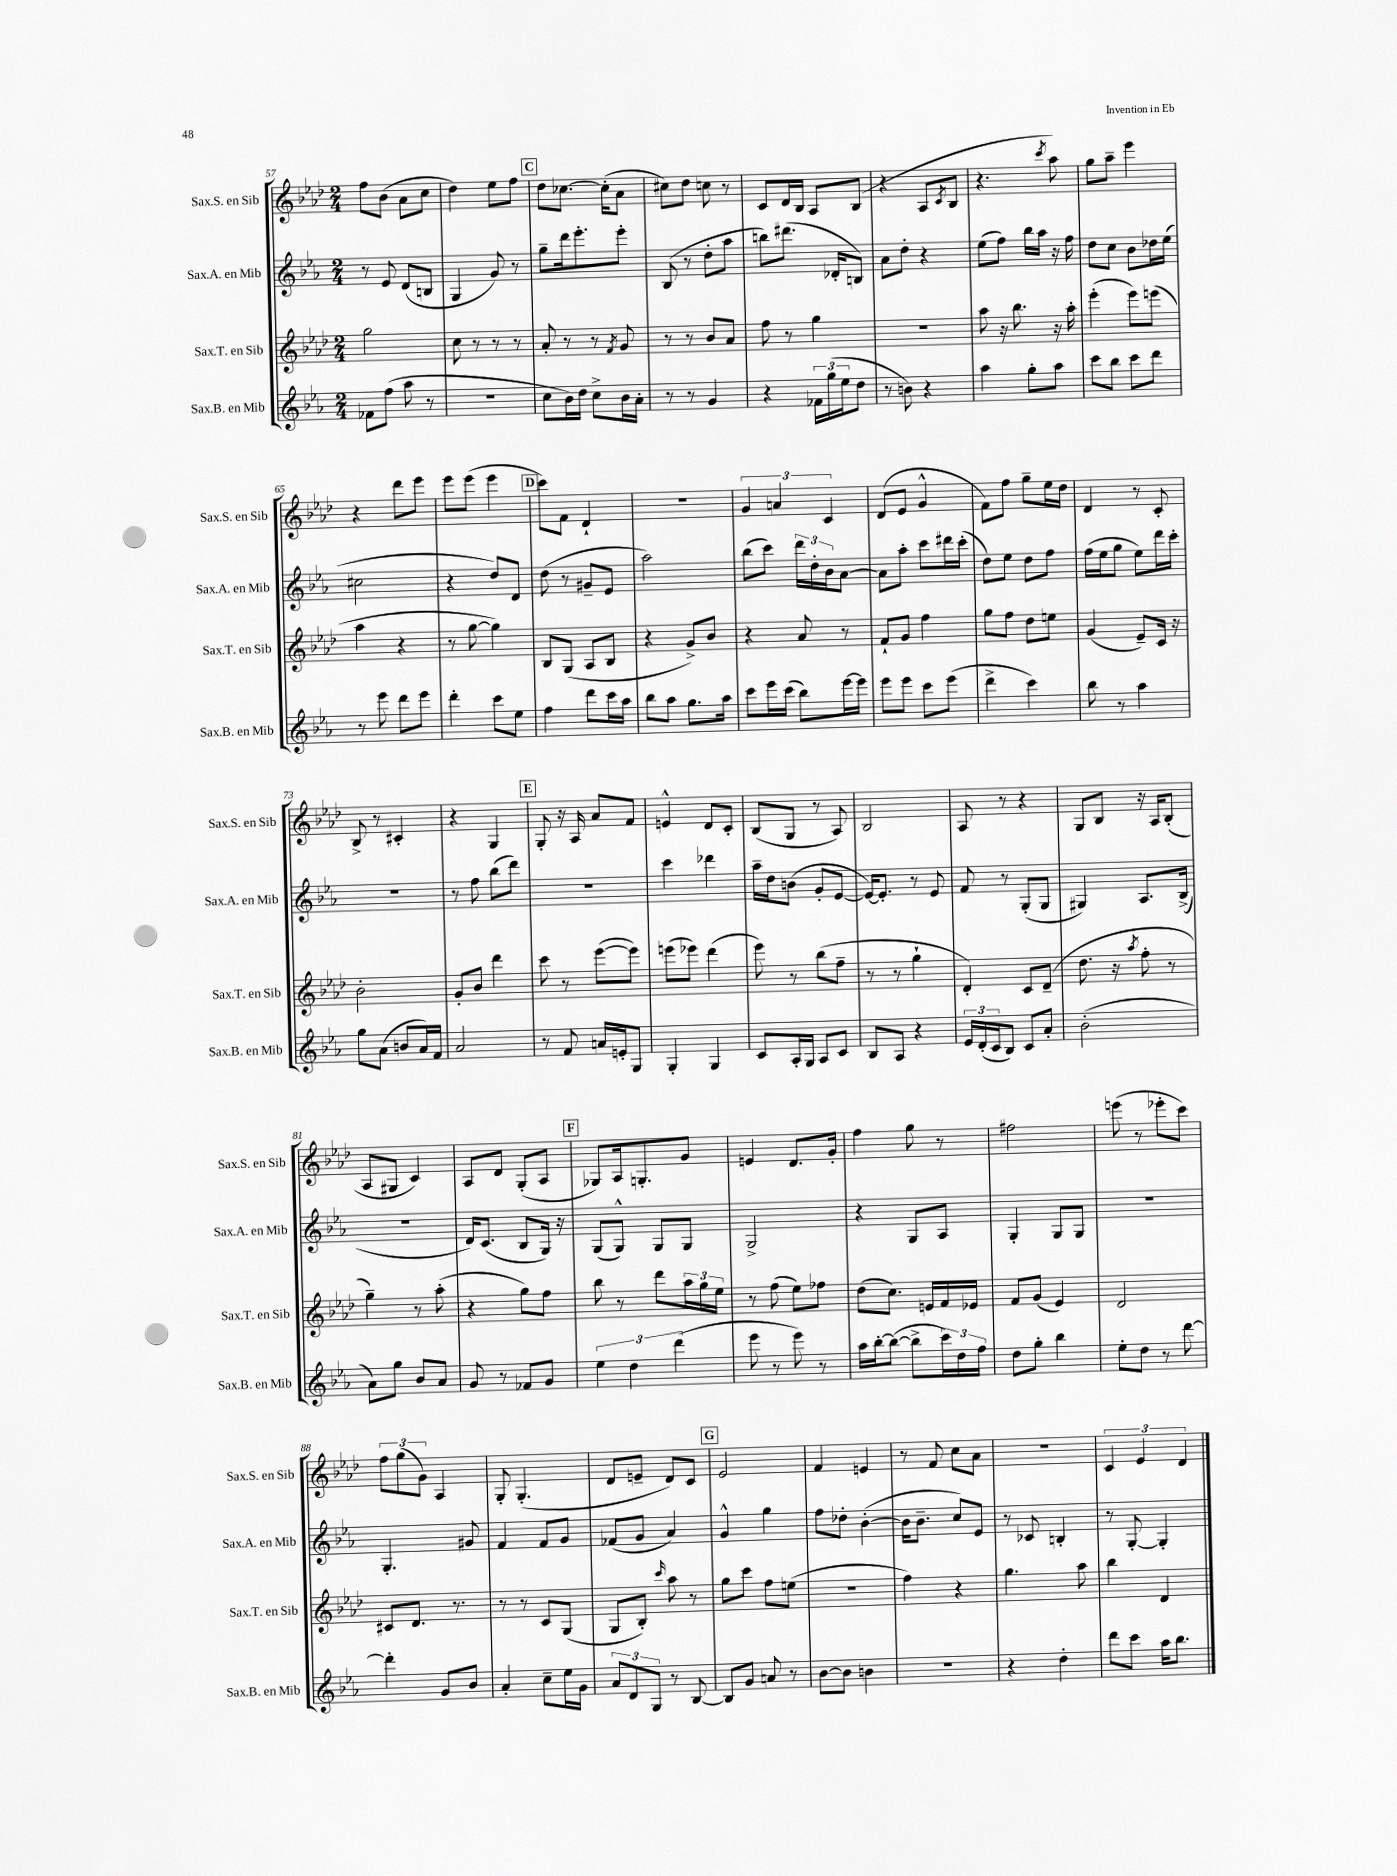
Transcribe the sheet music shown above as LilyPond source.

<<
\new StaffGroup <<
\new Staff = "s0" \with { instrumentName = "Sax.S. en Sib" shortInstrumentName = "Sax.S. en Sib" } {
    \clef treble \key aes \major \numericTimeSignature \time 2/4
    f''8 bes'8( aes'8 c''8 |
    des''4) ees''8 f''8 |
    \mark \markup { \box "C" } des''8 ces''8.~ ces''16-.( aes'8 |
    cis''8) des''8 c''8 r8 |
    c'8 des'16 bes16 aes8 bes8( |
    r4 aes8 \acciaccatura { c'8 } bes8 |
    r4. \acciaccatura { c'''8 } aes''8) |
    g''8 aes''8-- ees'''4 |
    r4 des'''8 ees'''8 |
    ees'''8 ees'''8( ees'''4 |
    \mark \markup { \box "D" } c'''8) f'8 des'4-! |
    r2 |
    \tuplet 3/2 { g'4 a'4 c'4 } |
    des'8( ees'8 g'4-^ |
    f'8) f''8 g''8-- ees''16 des''16 |
    des'4 r8 c'8-. |
    bes8-> r8 cis'4-. |
    r4 g4 |
    \mark \markup { \box "E" } g8-. r16 aes16 aes'8 f'8 |
    e'4-^ des'8 c'8-. |
    bes8( g8 r8 aes8) |
    bes2 |
    aes8 r8 r4 |
    g8 bes8 r16 aes16 bes8-.( |
    aes8 gis8 c'4) |
    aes8 des'8 g8-.( aes8 |
    \mark \markup { \box "F" } ges8) aes16 g8.-. g'8 |
    e'4 des'8. g'16-. |
    f''4 g''8 r8 |
    fis''2 |
    e'''8( r8 ees'''8-. c'''8) |
    \tuplet 3/2 { f''8 g''8( g'8) } aes4 |
    g8-. g4.-.( |
    des'8 e'8-- des'8) c'8 |
    \mark \markup { \box "G" } ees'2 |
    f'4 e'4 |
    r8 f'8 c''8 aes'8 |
    R2 |
    \tuplet 3/2 { c'4 ees'4 des'4 } \bar "|." |
}
\new Staff = "s1" \with { instrumentName = "Sax.A. en Mib" shortInstrumentName = "Sax.A. en Mib" } {
    \clef treble \key ees \major \numericTimeSignature \time 2/4
    r8 ees'8 d'8( b8 |
    g4 g'8) r8 |
    \mark \markup { \box "C" } g''8-- d'''16 ees'''8.-. ees'''8-. |
    bes8( r8 d''8-. aes''8 |
    b''8) dis'''8.( des'16-. b8) |
    aes'8 d''8-. r4 |
    ees''8( f''8) bes''16 aes''16 r16 f''16 |
    d''8 c''8 bes'8 des''16 ees''16( |
    cis''2 |
    r4 d''8) d'8 |
    \mark \markup { \box "D" } d''8( r8 gis'8-- ees'8 |
    aes''2) |
    bes''8( c'''8) \tuplet 3/2 { d'''16 d''16-. bes'16 } aes'8~ |
    aes'8 aes''8-. c'''8 dis'''16 c'''16-.( |
    d''8) ees''8 d''8 f''8 |
    f''16( ees''16 g''8 ees''8) d'''16 c'''16-. |
    r2 |
    r8 f''8 bes''8( d'''8) |
    \mark \markup { \box "E" } R2 |
    c'''4 des'''4 |
    aes''16-- d''16 b'8( g'8-. ees'8~ |
    ees'16~) ees'8.-. r8 ees'8 |
    f'8 r8 g8-.( g8 |
    gis4) aes8. bes16->( |
    R2 |
    d'16) c'8.( bes8 g16) r16 |
    \mark \markup { \box "F" } g8( g8-^) g8 g8 |
    g2-> |
    r4 g8 aes8 |
    g4-. g8 g8 |
    R2 |
    g4.-. gis'8 |
    f'4 f'8 g'8 |
    fes'8( g'8 aes'4) |
    \mark \markup { \box "G" } g'4-^ g''4 |
    f''8 des''8-. bes'4~-.( |
    bes'16 bes'8.-- c''8) ees'8 |
    r8 ces'8 b4-. |
    r8 g8~-. g4-. \bar "|." |
}
\new Staff = "s2" \with { instrumentName = "Sax.T. en Sib" shortInstrumentName = "Sax.T. en Sib" } {
    \clef treble \key aes \major \numericTimeSignature \time 2/4
    g''2 |
    c''8 r8 r8 r8 |
    \mark \markup { \box "C" } aes'8-. r8 r8 \acciaccatura { f'8 } g'8 |
    r8 r8 bes'8 aes'8 |
    f''8 r8 g''4 |
    r2 |
    aes''8 r16 bes''8. r16 aes''16-. |
    ees'''4-.( ees'''8) e'''8( |
    aes''4 r4 |
    r8 g''8~ g''4) |
    \mark \markup { \box "D" } bes8 g8( aes8 bes8 |
    r4 g'8->) bes'8 |
    r4 aes'8 r8 |
    f'8-! g'8 f''4 |
    g''8 f''8 des''8 e''8 |
    g'4( ees'8--) c'16 r16 |
    bes'2-. |
    g'8-. bes'8 des'''4 |
    \mark \markup { \box "E" } c'''8 r8 ees'''8~( ees'''8) |
    e'''8( ees'''8) des'''4( |
    ees'''8) r8 bes''8( f''8-- |
    r8 r8 g''4-! |
    des'4-.) c'8 des'8--( |
    des''8. r16 \acciaccatura { aes''8 } f''8-. r8 |
    g''4--) r8 aes''8-.( |
    r4 g''8) f''8 |
    \mark \markup { \box "F" } bes''8 r8 des'''8 \tuplet 3/2 { aes''16 g''16 ees''16 } |
    r8 f''8( ees''8) fes''8 |
    des''8( c''8.) e'16 f'16 ees'16 |
    f'8 g'8( ees'4) |
    des'2 |
    cis'8 des'8. r8. |
    r8 r8 c'8 g8( |
    g8 bes8-.) \grace { c'''16 } aes''8 r8 |
    \mark \markup { \box "G" } g''8 c'''8 f''8 e''8( |
    R2 |
    f''4) r4 |
    g''4. aes''8 |
    bes''4 des'4 \bar "|." |
}
\new Staff = "s3" \with { instrumentName = "Sax.B. en Mib" shortInstrumentName = "Sax.B. en Mib" } {
    \clef treble \key ees \major \numericTimeSignature \time 2/4
    fes'8 f''8( aes''8 r8 |
    r2 |
    \mark \markup { \box "C" } c''8 bes'16) d''16 c''8-> bes'16 aes'16-. |
    r8 r8 g'4 |
    r4 \tuplet 3/2 { fes'16 g''16( ees''16 } d''8 |
    r8 b'8) r4 |
    aes''4 g''8-. aes''8 |
    c'''8 bes''8 c'''8 d'''8 |
    r8 ees'''8 d'''8 ees'''8 |
    d'''4-. c'''8 ees''8 |
    \mark \markup { \box "D" } f''4 d'''8 c'''16 aes''16 |
    bes''8 aes''8 g''8. aes''16 |
    c'''8 ees'''16 c'''16( bes''8) ees'''16~ ees'''16 |
    ees'''8 ees'''8 c'''8 ees'''8( |
    d'''4-> c'''4) |
    bes''8 r8 aes''4 |
    g''8 aes'8( b'8 aes'16) f'16 |
    aes'2 |
    \mark \markup { \box "E" } r8 f'8 a'16 e'16-. g8 |
    g4-. g4 |
    c'8 aes16-. g16 aes8 c'8 |
    bes8 aes8 r4 |
    \tuplet 3/2 { ees'16 d'16-.( c'16 } bes8) c'8 aes'8-. |
    bes'2-.( |
    aes'8) g''8 bes'8 aes'8 |
    g'8 r8 fes'8 g'8 |
    \mark \markup { \box "F" } \tuplet 3/2 { ees''4 d''4 d'''4( } |
    ees'''8 r8 ees'''8) r8 |
    aes''16 bes''16~-. bes''8~( bes''8-> \tuplet 3/2 { c'''16) d''16 f''16 } |
    d''8 g''8-. bes''4 |
    ees''8-. d''8 r8 d'''8~ |
    d'''4-. g'8 bes'8 |
    aes'4-. c''8-- ees''16 g'16 |
    \tuplet 3/2 { aes'8 d'8 g8 } r8 bes8~ |
    \mark \markup { \box "G" } bes8 g'8 a'8 r8 |
    bes'8~ bes'8 b'4 |
    R2 |
    r4 d''4-. |
    d'''8 c'''8 aes''16 bes''8. \bar "|." |
}
>>
>>
\layout { \context { \Score currentBarNumber = #57 } }
